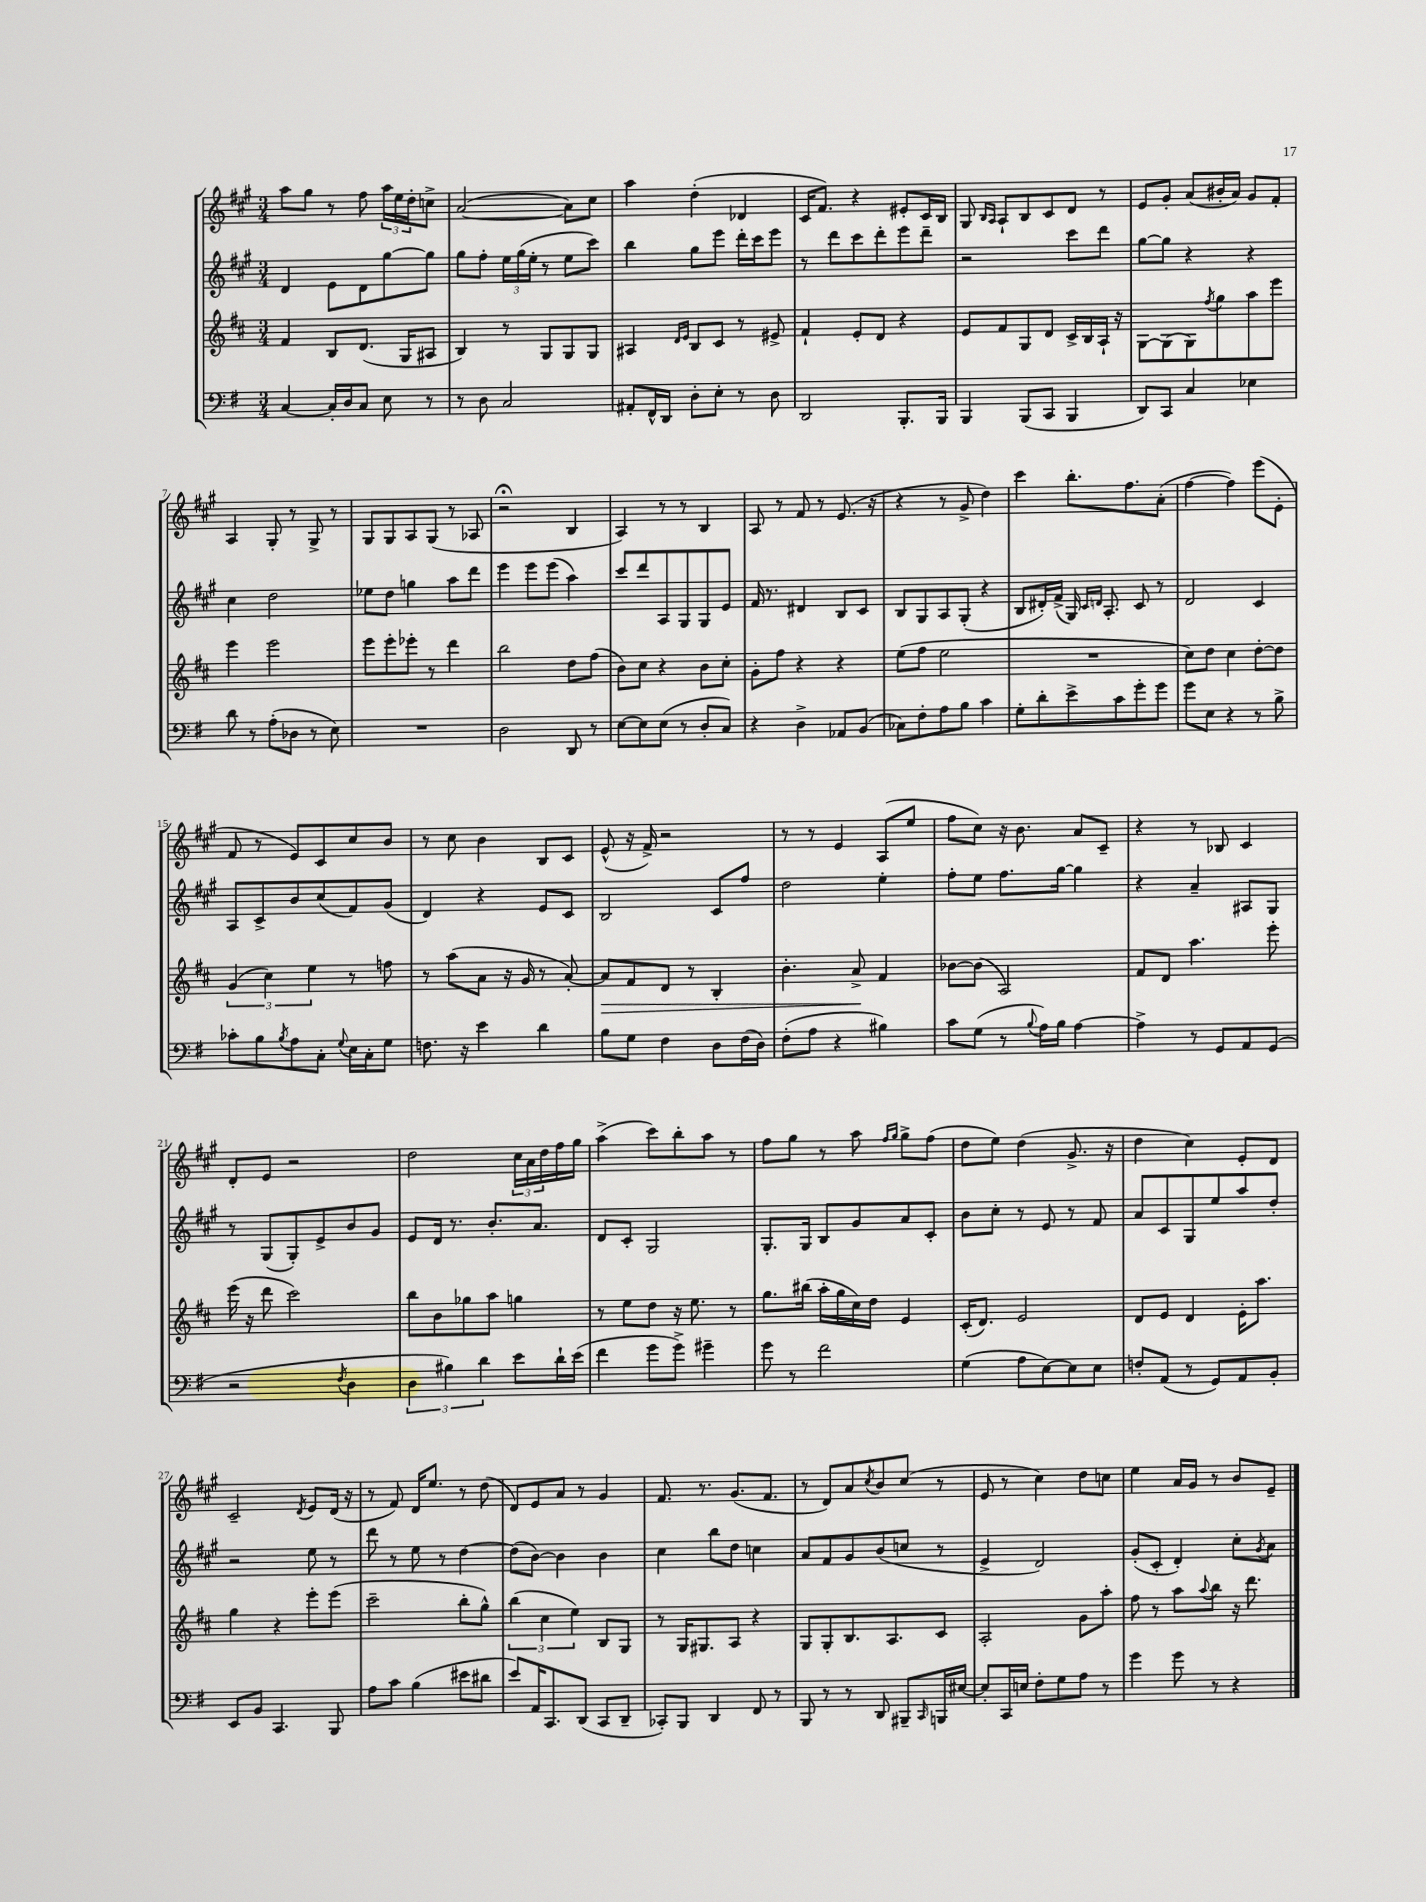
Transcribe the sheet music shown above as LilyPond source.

<<
\new StaffGroup <<
\new Staff = "s0" {
    \clef treble \key a \major \numericTimeSignature \time 3/4
    a''8 gis''8 r8 fis''8 \tuplet 3/2 { a''16 e''16 d''16-. } c''8-> |
    a'2~( a'8) cis''8 |
    a''4 d''4-.( des'4 |
    cis'16 fis'8.) r4 eis'8-. cis'16 b16 |
    gis8 \grace { b16 a16 } a8-! b8 cis'8 d'8 r8 |
    e'8 gis'8-. a'8( bis'16-. a'16) gis'8 fis'8-. |
    a4 gis8-. r8 gis8-> r8 |
    gis8 gis8 a8 gis8( r8 aes8 |
    r2\fermata b4 |
    a4) r8 r8 b4 |
    a8 r8 fis'8 r8 e'8.( r16 |
    r4 r8 gis'8-> d''4) |
    cis'''4 b''8.-. fis''8. a'8-.( |
    fis''4~ fis''4) e'''8( e'8-. |
    fis'8 r8 e'8) cis'8 cis''8 b'8 |
    r8 cis''8 b'4 b8 cis'8 |
    e'8-^( r16 fis'16->) r2 |
    r8 r8 e'4 a8( e''8 |
    fis''8 cis''8) r16 b'8. a'8 cis'8-- |
    r4 r8 bes8 cis'4 |
    d'8-. e'8 r2 |
    d''2 \tuplet 3/2 { cis''16 a'16 d''16 } fis''16 gis''16 |
    a''4->( cis'''8) b''8-. a''8 r8 |
    fis''8 gis''8 r8 a''8 \grace { fis''16 gis''16 } gis''8-> fis''8( |
    d''8 e''8) d''4( gis'8.-> r16 |
    d''4 cis''4) e'8-. d'8 |
    cis'2-- \acciaccatura { d'8 } e'8 d'16( r16 |
    r8 fis'8) d'16 e''8. r8 d''8( |
    d'8) e'8 a'8 r8 gis'4 |
    fis'8. r8. gis'8.( fis'8. |
    r8 d'8) a'8 \acciaccatura { cis''8 } b'8 cis''8( r8 |
    e'8 r8 cis''4) d''8 c''8 |
    e''4 a'16 gis'16 r8 b'8 e'8-- \bar "|." |
}
\new Staff = "s1" {
    \clef treble \key a \major \numericTimeSignature \time 3/4
    d'4 e'8 d'8 gis''8~ gis''8 |
    gis''8 fis''8-. \tuplet 3/2 { e''16 gis''16( e''16-. } r8 e''8 cis'''8) |
    b''4 gis''8 e'''8 d'''16-. cis'''16 e'''8 |
    r8 d'''8 cis'''8 d'''8-. e'''8 d'''8-- |
    r2 cis'''8 d'''8 |
    gis''8~ gis''8 r4 r4 |
    cis''4 d''2 |
    ees''8 d''8 g''4 a''8 d'''8 |
    e'''4 e'''8 e'''8( a''4) |
    cis'''8 d'''8 a8 gis8 gis8 e'8 |
    fis'16 r8. dis'4 b8 cis'8 |
    b8 gis8 a8 gis8-.( r4 |
    b8 dis'16-.) fis'16->( gis16) \grace { cis'16 d'16 } a8.-. cis'8 r8 |
    d'2 cis'4 |
    a8 cis'8-> b'8 cis''8( fis'8) gis'8( |
    d'4) r4 e'8 cis'8 |
    b2 cis'8 fis''8 |
    d''2 e''4-. |
    fis''8-. e''8 fis''8. gis''16~ gis''4 |
    r4 a'4-- ais8 gis8 |
    r8 gis8( gis8-.) e'8-> b'8 gis'8 |
    e'8 d'16 r8. b'8.-. a'8. |
    d'8 cis'8-. gis2 |
    gis8.-. gis16 b8 gis'8 a'8 cis'8-. |
    b'8 cis''8-. r8 e'8 r8 fis'8 |
    a'8 cis'8 gis8 e''8 a''8 d''8-. |
    r2 e''8 r8 |
    d'''8 r8 e''8 r8 d''4~ |
    d''8( b'8~) b'4 b'4 |
    cis''4 b''8 d''8 c''4 |
    a'8 fis'8 gis'8 b'8( c''8 r8 |
    e'4-> d'2) |
    gis'8-.( cis'8-. d'4-.) cis''8-. \acciaccatura { gis'8 } a'8 \bar "|." |
}
\new Staff = "s2" {
    \clef treble \key d \major \numericTimeSignature \time 3/4
    fis'4 b8 d'8.( g16 ais8 |
    b4) r8 g8 g8 g8 |
    ais4 \grace { d'16 e'16 } b8 cis'8 r8 eis'8-> |
    fis'4-! e'8-. d'8 r4 |
    e'8 fis'8 g8 d'8 cis'16-> b16 a16-! r16 |
    g8~ g8( g8) \acciaccatura { fis''8 } g''8 a''8 e'''8 |
    e'''4 e'''2 |
    e'''8 e'''8-. ees'''8-. r8 d'''4 |
    b''2 d''8 fis''8( |
    b'8) cis''8 r4 b'8 cis''8-. |
    g'8-. fis''8 r4 r4 |
    e''8( fis''8 e''2 |
    R2. |
    cis''8) d''8 cis''4 d''8~-. d''8 |
    \tuplet 3/2 { g'4( cis''4) e''4 } r8 f''8 |
    r8 a''8( a'8 r16 g'16 r8 a'8~-.) |
    a'8\> fis'8 d'8 r8 b4-. |
    b'4.-. a'8->\! fis'4 |
    bes'8~ bes'8( a2) |
    fis'8 d'8 a''4. e'''8-. |
    e'''16( r16 d'''8 cis'''2) |
    b''8 b'8 ges''8 a''8 g''4 |
    r8 e''8 d''8 r16 e''8. r8 |
    g''8. bis''16( a''16-. g''16 cis''16) d''16 e'4 |
    cis'16-.( d'8.) e'2 |
    d'8 e'8 d'4 e'16-. a''8. |
    g''4 r4 e'''8-. e'''8( |
    cis'''2-- b''8-. g''8-^) |
    \tuplet 3/2 { b''4( cis''4 e''4) } b8 g8 |
    r8 g16 gis8. a8 r4 |
    g8 g8-. b8. a8. cis'8 |
    a2-. g'8 a''8-. |
    fis''8 r8 a''8 \appoggiatura { a''8 } b''8 r16 d'''8. \bar "|." |
}
\new Staff = "s3" {
    \clef bass \key g \major \numericTimeSignature \time 3/4
    c4~ c16-. d16 c8 e8 r8 |
    r8 d8 c2 |
    ais,8-. fis,16-^ d,16 d8-. e8-. r8 d8 |
    d,2 b,,8.-. b,,16 |
    b,,4 b,,8( c,8 b,,4 |
    d,8) c,8 c4 ees4 |
    d'8 r8 a8-.( des8 r8 e8) |
    R2. |
    d2 d,8 r8 |
    e8~ e8 e8( r8 d8-. c8) |
    r4 d4-> aes,8 b,8( |
    ces8) fis8-. a8 b8 c'4 |
    g8-. d'8-. e'8-> c'8 g'8-. g'8 |
    g'8 e8 r4 r8 b8-> |
    ces'8-. b8 \acciaccatura { b8 } a8 c8-. \appoggiatura { g8 } e16 c16-. g8 |
    f8. r16 e'4 d'4 |
    b8 g8 fis4 d8 fis16( d16) |
    fis8-.( a8 r4 bis4) |
    c'8 g8( r8 \appoggiatura { b8 } a16) b16 a4~ |
    a4-> r8 g,8 a,8 g,8( |
    r2 \acciaccatura { fis8 } d4 |
    \tuplet 3/2 { d4 bis4) d'4 } e'8 d'16-! e'16( |
    fis'4 g'8 g'8->) gis'4-- |
    g'8 r8 fis'2 |
    g4( a8 e8~) e8 e8 |
    f8-. a,8( r8 g,8) a,8 b,8-. |
    e,8 b,8 c,4. b,,8 |
    a8 c'8 b4( eis'8 dis'8 |
    e'8) a,16 c,8. d,8( c,8 d,8-- |
    ces,8-.) b,,8 d,4 fis,8 r8 |
    b,,8 r8 r8 d,8 bis,,8-- \grace { c,16 } b,,16 eis16~ |
    eis8-. c,16 e16 fis8-. g8 a8 r8 |
    g'4 g'8 r8 r4 \bar "|." |
}
>>
>>
